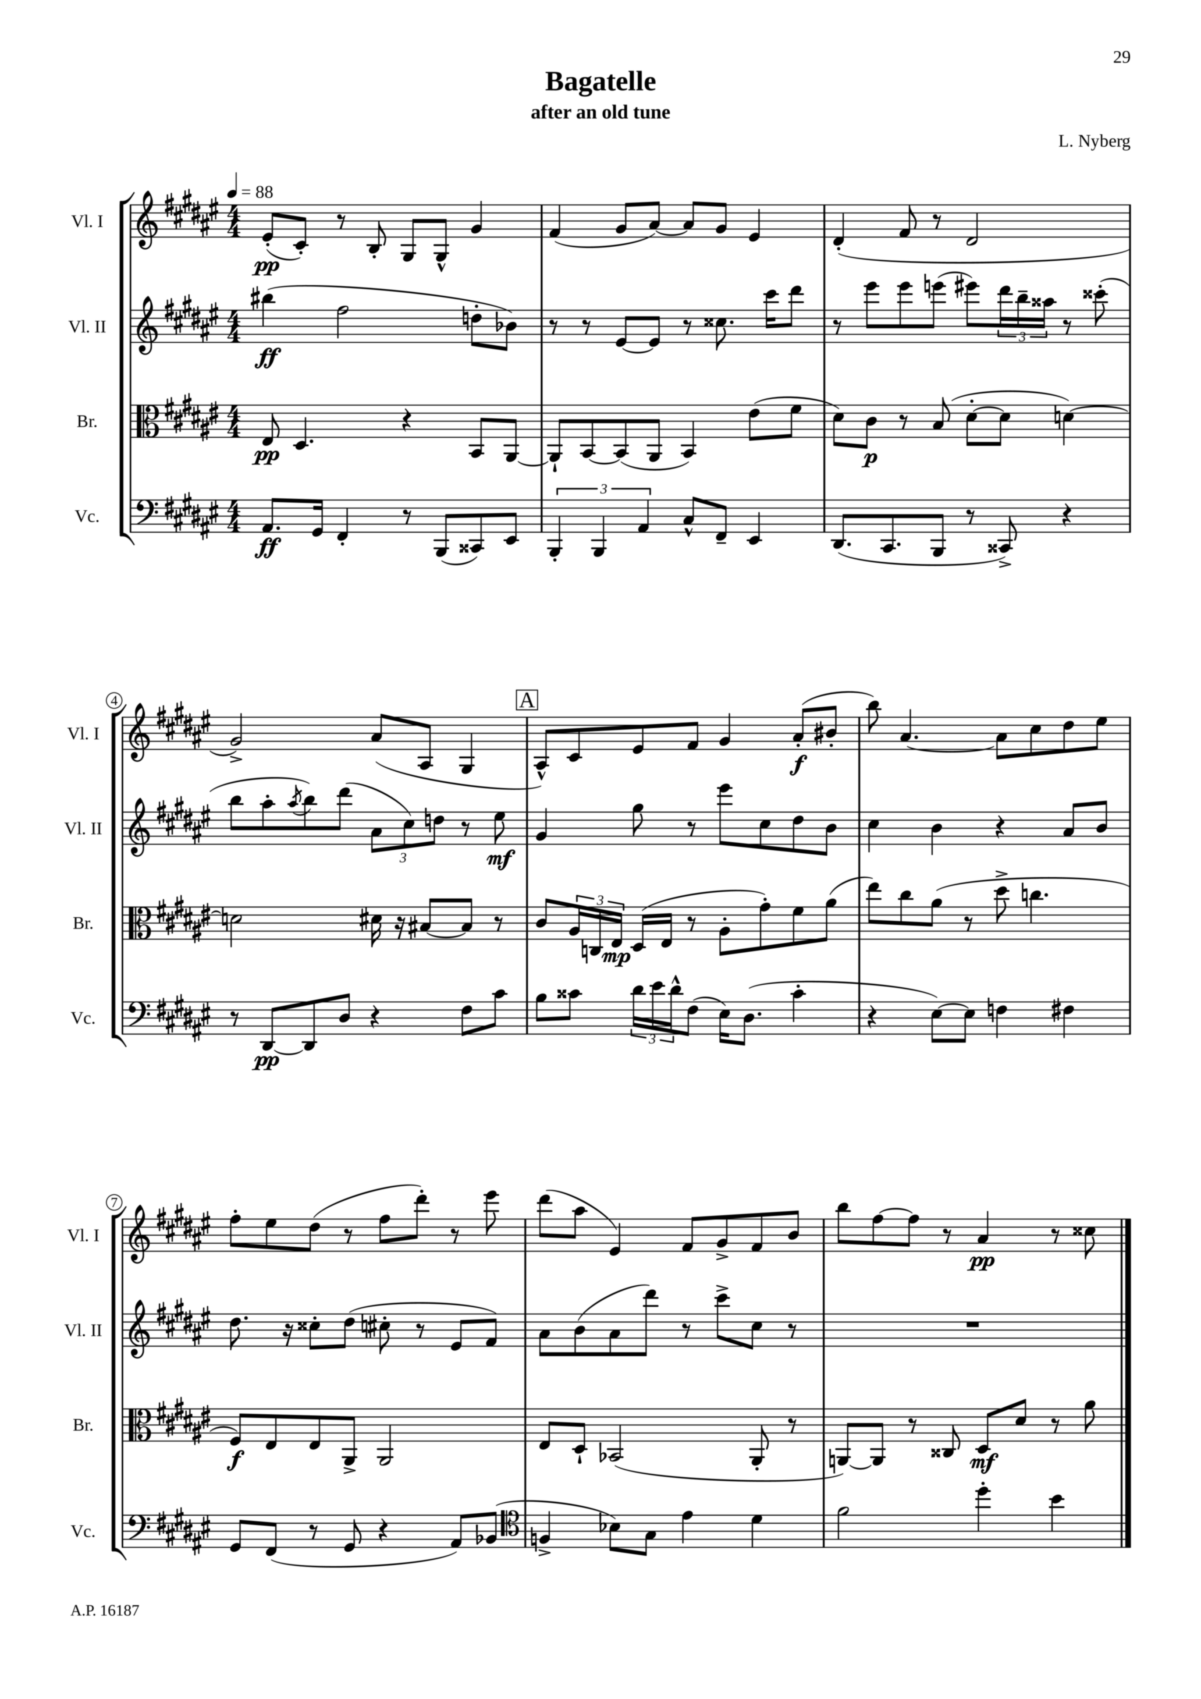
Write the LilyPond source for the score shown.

\header { title = "Bagatelle" composer = "L. Nyberg" subtitle = "after an old tune" }
<<
\new StaffGroup <<
\new Staff = "s0" \with { instrumentName = "Vl. I" shortInstrumentName = "Vl. I" } {
    \clef treble \key fis \major \numericTimeSignature \time 4/4 \tempo 4 = 88
    eis'8-.\pp( cis'8-.) r8 b8-. gis8 gis8-^ gis'4 |
    fis'4( gis'8 ais'8~) ais'8 gis'8 eis'4 |
    dis'4-.( fis'8 r8 dis'2 |
    gis'2->) ais'8( ais8 gis4 |
    \mark \markup { \box "A" } ais8-^) cis'8 eis'8 fis'8 gis'4 ais'8-.\f( bis'8-. |
    b''8) ais'4.~ ais'8 cis''8 dis''8 eis''8 |
    fis''8-. eis''8 dis''8( r8 fis''8 dis'''8-.) r8 eis'''8 |
    dis'''8( ais''8 eis'4) fis'8 gis'8-> fis'8 b'8 |
    b''8 fis''8~ fis''8 r8 ais'4\pp r8 cisis''8 \bar "|." |
}
\new Staff = "s1" \with { instrumentName = "Vl. II" shortInstrumentName = "Vl. II" } {
    \clef treble \key fis \major \numericTimeSignature \time 4/4
    bis''4\ff( fis''2 d''8-. bes'8) |
    r8 r8 eis'8~ eis'8 r8 cisis''8. cis'''16 dis'''8 |
    r8 eis'''8 eis'''8 e'''8( eis'''8) \tuplet 3/2 { dis'''16 b''16-- aisis''16 } r8 cisis'''8-.( |
    b''8 ais''8-. \acciaccatura { ais''8 } b''8) dis'''8( \tuplet 3/2 { ais'8 cis''8) d''8 } r8 eis''8\mf |
    \mark \markup { \box "A" } gis'4 gis''8 r8 eis'''8 cis''8 dis''8 b'8 |
    cis''4 b'4 r4 ais'8 b'8 |
    dis''8. r16 cisis''8-. dis''8( cis''8-. r8 eis'8 fis'8) |
    ais'8 b'8( ais'8 dis'''8) r8 cis'''8-> cis''8 r8 |
    R1 \bar "|." |
}
\new Staff = "s2" \with { instrumentName = "Br." shortInstrumentName = "Br." } {
    \clef alto \key fis \major \numericTimeSignature \time 4/4
    eis8\pp dis4. r4 b,8 ais,8~ |
    ais,8-! b,8~ b,8( ais,8 b,4) eis'8( fis'8 |
    dis'8) cis'8\p r8 b8( dis'8~-. dis'8 d'4~) |
    d'2 dis'16 r16 bis8~ bis8 r8 |
    \mark \markup { \box "A" } cis'8 \tuplet 3/2 { ais16 c16 eis16\mp } dis16( eis16 r8 ais8-. gis'8-.) fis'8 ais'8( |
    eis''8) cis''8 ais'8( r8 dis''8-> c''4. |
    fis8\f) eis8 eis8 ais,8-> ais,2 |
    eis8 dis8-! bes,2( ais,8-. r8 |
    a,8~) a,8 r8 cisis8 dis8\mf dis'8 r8 ais'8 \bar "|." |
}
\new Staff = "s3" \with { instrumentName = "Vc." shortInstrumentName = "Vc." } {
    \clef bass \key fis \major \numericTimeSignature \time 4/4
    ais,8.\ff gis,16 fis,4-. r8 b,,8( cisis,8) eis,8 |
    \tuplet 3/2 { b,,4-. b,,4 ais,4 } cis8-^ fis,8-- eis,4 |
    dis,8.( cis,8. b,,8 r8 cisis,8->) r4 |
    r8 dis,8~\pp dis,8 dis8 r4 fis8 cis'8 |
    \mark \markup { \box "A" } b8 cisis'8 \tuplet 3/2 { dis'16 eis'16 dis'16-^ } fis8( eis16) dis8.( cisis'4-. |
    r4 eis8~) eis8 f4 fis4 |
    gis,8 fis,8( r8 gis,8 r4 ais,8) bes,8( |
    \clef tenor f4-> bes8) gis8 eis'4 dis'4 |
    fis'2 dis''4-. b'4 \bar "|." |
}
>>
>>
\layout { \context { \Score \override BarNumber.stencil = #(make-stencil-circler 0.1 0.3 ly:text-interface::print) } }
